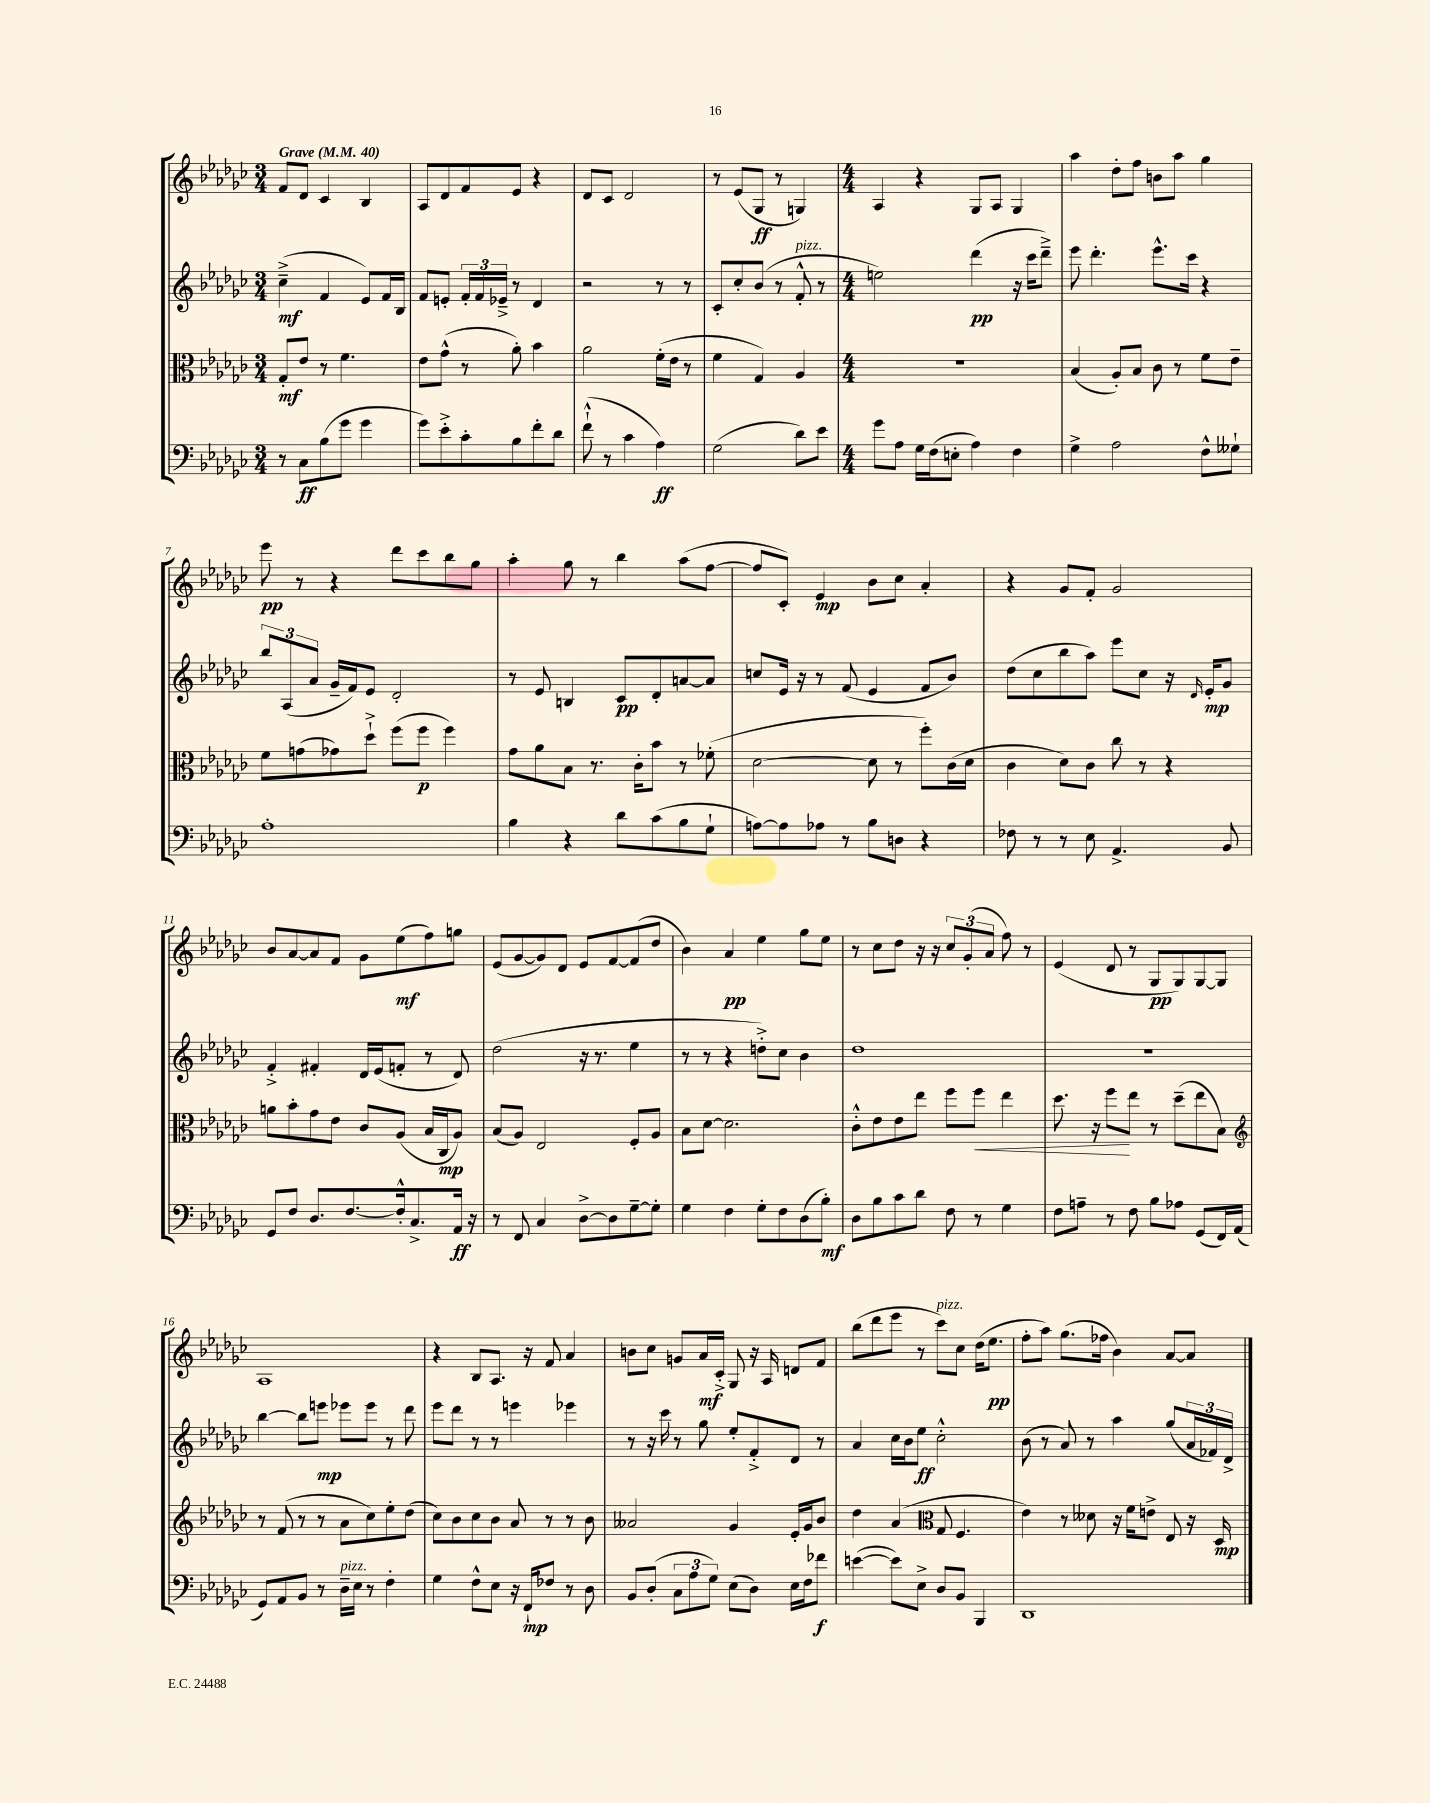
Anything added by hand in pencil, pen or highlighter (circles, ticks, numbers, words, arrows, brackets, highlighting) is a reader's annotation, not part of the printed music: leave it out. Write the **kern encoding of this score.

**kern	**kern	**kern	**kern
*staff4	*staff3	*staff2	*staff1
*clefF4	*clefC3	*clefG2	*clefG2
*k[b-e-a-d-g-c-]	*k[b-e-a-d-g-c-]	*k[b-e-a-d-g-c-]	*k[b-e-a-d-g-c-]
*M3/4	*M3/4	*M3/4	*M3/4
*MM40	*MM40	*MM40	*MM40
8r	8G-'	(4cc-~^	8f
8C-	8e-	.	8d-
(8B-	8r	4f	4c-
8g-	4.f	.	.
4g-	.	8e-)	4B-
.	.	16f	.
.	.	16B-	.
=	=	=	=
8g-)	8e-	8f	8A-
8e-'^	(8g-^^	8e'	8d-
8c-'	8r	24f'	8f
.	.	24f	.
.	.	24e-~^	.
8B-	8a-')	8r	8e-
8f'	4b-	4d-	4r
8d-	.	.	.
=	=	=	=
(8f`^^	2a-	2r	8d-
8r	.	.	8c-
4c-	.	.	2d-
4A-)	(16f'	8r	.
.	16e-	.	.
.	8r	8r	.
=	=	=	=
(2G-	4f	8c-'	8r
.	.	8cc-'	(8e-
.	4G-)	(8b-	8G-
.	.	8r	8r
8d-)	4A-	8f'^^	4G)
8e-	.	8r	.
=	=	=	=
*M4/4	*M4/4	*M4/4	*M4/4
8g-	1r	2ee)	4A-
8A-	.	.	.
16G-	.	.	4r
(16F	.	.	.
8E'	.	.	.
4A-)	.	(4ddd-	8G-
.	.	.	8A-
4F	.	16r	4G-
.	.	16ccc-	.
.	.	8ddd-~^)	.
=	=	=	=
4G-^	(4B-	8eee-	4aa-
.	.	4.ddd-'	.
2A-	8A-')	.	8dd-'
.	8B-	.	8ff
.	8c-	8.eee-^^	8b
.	8r	.	8aa-
.	.	16ccc-	.
8F^^	8f	4r	4gg-
8G--`	8e-~	.	.
=	=	=	=
1A-'	8f	12bb-	8eee-
.	.	(12A-	.
.	(8g	.	8r
.	.	12a-	.
.	8g-)	16g-~	4r
.	.	16f)	.
.	8dd-`^	8e-	.
.	(8ff	2d-'	8ddd-
.	8ff	.	8ccc-
.	4ff)	.	8bb-
.	.	.	8gg-
=	=	=	=
4B-	8g-	8r	4aa-'
.	8a-	8e-	.
4r	8B-	4B	8gg-
.	8.r	.	8r
8d-	.	8c-	4bb-
.	16c-'	.	.
(8c-	8b-	8d-'	.
8B-	8r	[8a	(8aa-
8G-`	(8f-'	8a]	[8ff
=	=	=	=
[8A)	[2d-	8cc	8ff]
8A]	.	16e-	8c-')
.	.	16r	.
8A-	.	8r	4e-
8r	.	(8f	.
8B-	8d-]	4e-	8b-
8D	8r	.	8cc-
4r	8ff')	8f	4a-'
.	(16c-	8b-)	.
.	16d-	.	.
=	=	=	=
8F-	4c-	(8dd-	4r
8r	.	8cc-	.
8r	8d-)	8bb-	8g-
8E-	8c-	8aa-)	8f'
4.AA-^	8cc-	8eee-	2g-
.	8r	8cc-	.
.	4r	16r	.
.	.	16qqd-	.
.	.	16e-'	.
8BB-	.	8g-	.
=	=	=	=
8GG-	8a	4f'^	8b-
8F	8b-'	.	[8a-
8.D-	8g-	4f#'	8a-]
.	8e-	.	8f
[8.F	.	.	.
.	8c-	16d-	8g-
.	.	(16e-	.
16F'^^]	(8A-	8f'	(8ee-
8.C-^	.	.	.
.	16B-	8r	8ff)
.	16C-	.	.
16AA-	8A-)	8d-)	8gg
16r	.	.	.
=	=	=	=
8r	(8B-	(2dd-	(8e-
8FF	8A-)	.	[8g-
4C-	2E-	.	8g-])
.	.	.	8d-
[8D-^	.	16r	8e-
.	.	8.r	.
8D-]	.	.	[8f
[8G-~	8F'	4ee-	(8f]
8G-']	8A-	.	8dd-
=	=	=	=
4G-	8B-	8r	4b-)
.	[8d-	8r	.
4F	2.d-]	4r	4a-
8G-'	.	8dd'^)	4ee-
8F	.	8cc-	.
(8D-	.	4b-	8gg-
8B-')	.	.	8ee-
=	=	=	=
8D-	8c-'^^	1dd-	8r
8B-	8e-	.	8cc-
8c-	8e-	.	8dd-
8d-	8ee-	.	16r
.	.	.	16r
8F	8ff	.	12cc-
.	.	.	(12g-'
8r	8ff	.	.
.	.	.	12a-
4G-	4ee-	.	8ff)
.	.	.	8r
=	=	=	=
8F	8.dd-	1r	(4e-
8A~	.	.	.
.	16r	.	.
8r	8ff	.	8d-
8F	8ee-	.	8r
8B-	8r	.	8G-
8A-	(8dd-~	.	8G-)
(8GG-	8ee-	.	[8G-
16FF)	8B-)	.	8G-]
(16AA-	.	.	.
=	=	=	=
*	*clefG2	*	*
8GG-)	8r	[4bb-	1A-
8AA-	(8f	.	.
8BB-	8r	8bb-]	.
8r	8r	8eee	.
16D-~	8a-	8eee-	.
16E-	.	.	.
8r	8cc-)	8eee-	.
4F'	8ee-'	8r	.
.	(8dd-	8ddd-	.
=	=	=	=
4G-	8cc-)	8eee-	4r
.	8b-	8ddd-	.
8F^^	8cc-	8r	8B-
8E-	8b-	8r	8.A-
16r	8a-	4eee	.
16FF`	.	.	16r
8F-	8r	.	8f
8r	8r	4eee-	4a-
8D-	8b-	.	.
=	=	=	=
8BB-	2a--	8r	8b
(8D-'	.	16r	8cc-
.	.	16ccc-	.
12C-	.	8r	8g
12A-	.	.	.
.	.	8gg-	16a-
12G-)	.	.	.
.	.	.	16c-'^
(8E-	4g-	8ee-'	8G-
8D-)	.	8f'^	16r
.	.	.	16A-
16E-	16e-'	8d-	8d
16F	16g-	.	.
8f-	8b-	8r	8f
=	=	=	=
([4e	4dd-	4a-	(8bb-
.	.	.	8ddd-
8e])	(4a-	16cc-	8eee-
.	.	16b-	.
8E-^	.	8ee-	8r
*	*clefC3	*	*
8D-	8G-	2cc-'^^	8ccc-)
8BB-	4.F	.	8cc-
4BBB-	.	.	(16dd-
.	.	.	8.ee-
=	=	=	=
1DD-	4e-)	(8b-	8ff'
.	.	8r	8aa-)
.	8r	8a-)	(8.gg-
.	8d--	8r	.
.	.	.	16ff-
.	16r	4aa-	4b-)
.	16f	.	.
.	8e^	.	.
.	8E-	(8gg-	[8a-
.	16r	24a-	8a-]
.	.	24f-)	.
.	16D-	.	.
.	.	24d-^	.
==	==	==	==
*-	*-	*-	*-
